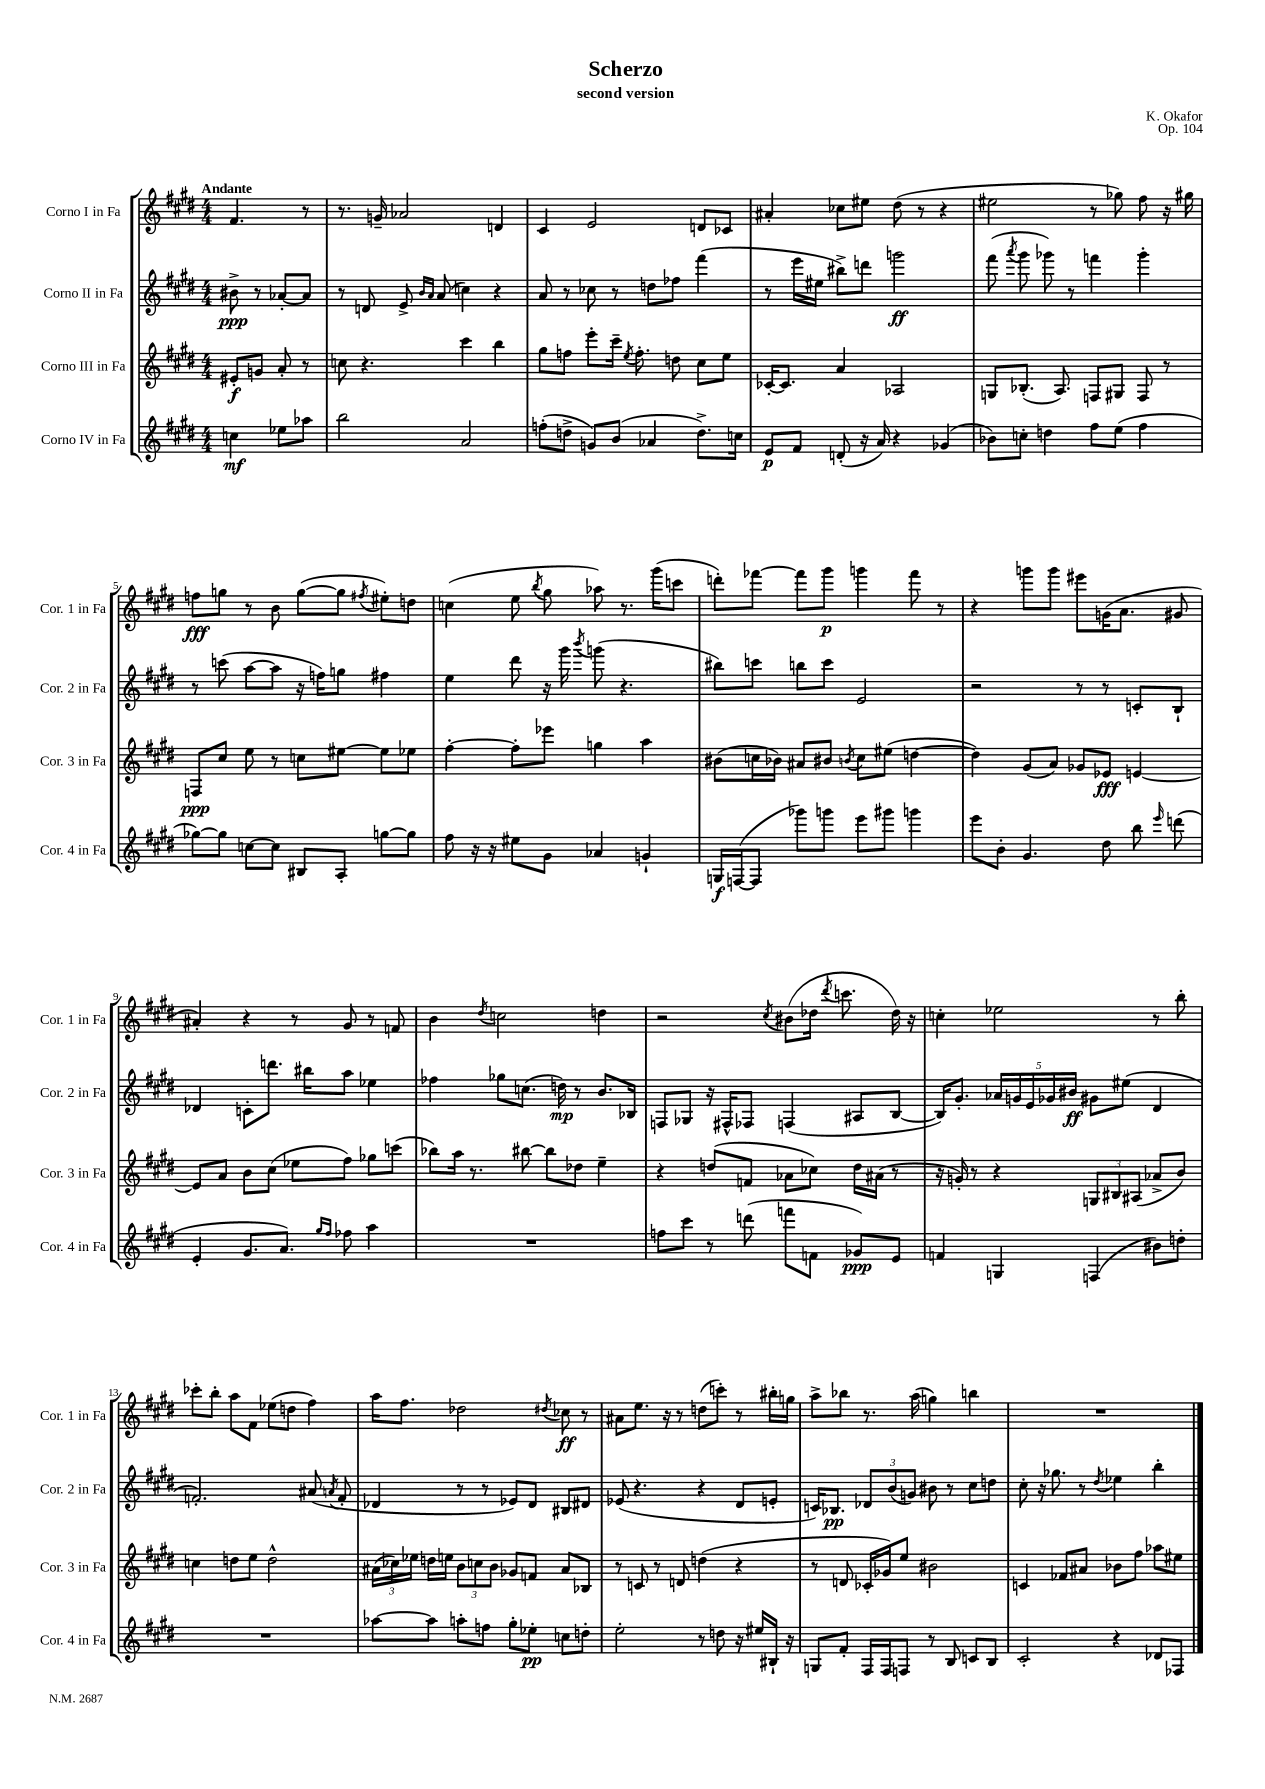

**kern	**dynam	**kern	**dynam	**kern	**dynam	**kern	**dynam
*part4	*part4	*part3	*part3	*part2	*part2	*part1	*part1
*staff4	*staff4	*staff3	*staff3	*staff2	*staff2	*staff1	*staff1
*I"Corno IV in Fa	*	*I"Corno III in Fa	*	*I"Corno II in Fa	*	*I"Corno I in Fa	*
*I'Cor. 4 in Fa	*	*I'Cor. 3 in Fa	*	*I'Cor. 2 in Fa	*	*I'Cor. 1 in Fa	*
*clefG2	*	*clefG2	*	*clefG2	*	*clefG2	*
*k[f#c#g#d#]	*	*k[f#c#g#d#]	*	*k[f#c#g#d#]	*	*k[f#c#g#d#]	*
*M4/4	*	*M4/4	*	*M4/4	*	*M4/4	*
=	=	=	=	=	=	=	=
!	!	!	!	!	!	!LO:TX:a:B:t=Andante	!
4ccn\	mf	8e#X'/L	f	8b#X^\	ppp	4.f#/	.
.	.	8gn/J	.	8r	.	.	.
8ee-X\L	.	8a'/	.	[8a-X'/L	.	.	.
8aa-X\J	.	8r	.	8a-/J]	.	8r	.
=1	=1	=1	=1	=1	=1	=1	=1
2bb\	.	8ccn\	.	8r	.	8.r	.
.	.	4.r	.	8dn/	.	.	.
.	.	.	.	.	.	16gn~/	.
.	.	.	.	8e^/	.	2a-X/	.
.	.	.	.	16qqb/LL	.	.	.
.	.	.	.	16qqa/JJ	.	.	.
.	.	.	.	(8a/	.	.	.
2a/	.	4ccc#\	.	4ccn\)	.	.	.
.	.	4bb\	.	4r	.	4dn/	.
=2	=2	=2	=2	=2	=2	=2	=2
(8ffn'\L	.	8gg#\L	.	8a/	.	4c#/	.
8ddn^\J	.	8ffn\J	.	8r	.	.	.
8gn/L)	.	8eee'\L	.	8cc-X\	.	2e/	.
(8b/J	.	16ccc#~\Jk	.	8r	.	.	.
.	.	8qee/	.	.	.	.	.
.	.	8.ff'\	.	.	.	.	.
4a-X/	.	.	.	8ddn\L	.	.	.
.	.	8ddn\	.	8ff-X\J	.	.	.
8.dd^\L)	.	8cc#\L	.	(4fff#\	.	8dn/L	.
.	.	8ee\J	.	.	.	8c-X/J	.
16ccn\Jk	.	.	.	.	.	.	.
=3	=3	=3	=3	=3	=3	=3	=3
8e/L	p	[16c-X'/KL	.	8r	.	4a#X'/	.
.	.	8.c-/J]	.	.	.	.	.
8f#/J	.	.	.	16eee\LL	.	.	.
.	.	.	.	16ee#X\JJ	.	.	.
(8dn'/	.	4a/	.	8bb#X^\L)	.	8cc-X\L	.
16r	.	.	.	8dddn\J	.	8ee#X\J	.
16a/)	.	.	.	.	.	.	.
4r	.	2A-X/	.	2gggn\	ff	(8dd#\	.
.	.	.	.	.	.	8r	.
(4g-X/	.	.	.	.	.	4r	.
=4	=4	=4	=4	=4	=4	=4	=4
8b-X\L)	.	8Gn/L	.	(8fff#\	.	2ee#X\	.
.	.	.	.	8qaaa/	.	.	.
8ccn'\J	.	(8.B-X'/J	.	8ggg#\	.	.	.
4ddn\	.	.	.	8ggg-X\)	.	.	.
.	.	8.A/)	.	.	.	.	.
.	.	.	.	8r	.	.	.
8ff#\L	.	8Fn/L	.	4fffn\	.	8r	.
(8ee\J	.	8G#X/J	.	.	.	8gg-X\)	.
4ff#\	.	8F/	.	4ggg-'\	.	8ff#\	.
.	.	8r	.	.	.	16r	.
.	.	.	.	.	.	16gg#X\	.
!!LO:LB:g=z
=5	=5	=5	=5	=5	=5	=5	=5
[8gg-X\L)	.	8Fn/L	ppp	8r	.	8ffn\L	fff
8gg-\J]	.	8cc#/J	.	(8cccn\	.	8ggn\J	.
[8ccn\L	.	8ee\	.	[8aa\L	.	8r	.
8cc\J]	.	8r	.	8aa\J]	.	8b\	.
8B#X/L	.	8ccn\L	.	16r	.	([8gg\L	.
.	.	.	.	16ffn\KL)	.	.	.
8A'/J	.	[8ee#X\J	.	8ggn\J	.	8gg\J]	.
.	.	.	.	.	.	8qff#X/	.
[8ggn\L	.	8ee#\L]	.	4ff#X\	.	8ee#X'\L)	.
8gg\J]	.	8ee-X\J	.	.	.	8ddn\J	.
=6	=6	=6	=6	=6	=6	=6	=6
8ff#\	.	[4ff#'\	.	4ee\	.	(4ccn\	.
16r	.	.	.	.	.	.	.
16r	.	.	.	.	.	.	.
8ee#X\L	.	8ff#'\L]	.	8ddd#\	.	8ee\	.
.	.	.	.	.	.	8qbb/	.
8g#\J	.	8eee-X\J	.	16r	.	8gg#\	.
.	.	.	.	16ggg#\	.	.	.
.	.	.	.	8qbbb/	.	.	.
4a-X/	.	4ggn\	.	(8gggn\	.	8aa-X\)	.
.	.	.	.	4.r	.	8.r	.
4gn`/	.	4aa\	.	.	.	.	.
.	.	.	.	.	.	(16ggg#\KL	.
.	.	.	.	.	.	8cccn\J	.
=7	=7	=7	=7	=7	=7	=7	=7
16Gn/LL	f	(8b#X\L	.	8bb#X\L)	.	8dddn'\L)	.
([16Fn/J	.	.	.	.	.	.	.
8F/J]	.	16ccn\L	.	8cccn\J	.	[8fff-X\J	.
.	.	16b-X\JJ)	.	.	.	.	.
8ggg-X\L)	.	8a#X/L	.	8bbn\L	.	8fff-\L]	.
8gggn\J	.	8b#X/J	.	8ccc\J	.	8ggg#\J	p
.	.	8qbn/	.	.	.	.	.
8eee\L	.	8cc\L	.	2e/	.	4gggn\	.
8ggg#X\J	.	(8ee#X\J	.	.	.	.	.
4gggn\	.	[4ddn\	.	.	.	8fff-\	.
.	.	.	.	.	.	8r	.
=8	=8	=8	=8	=8	=8	=8	=8
8eee\L	.	4dd\])	.	2r	.	4r	.
8b'\J	.	.	.	.	.	.	.
4.g#/	.	(8g#/L	.	.	.	8gggn\L	.
.	.	8a/J)	.	.	.	8ggg\J	.
.	.	8g-X/L	.	8r	.	8eee#X\L	.
8dd#\	.	8e-X/J	fff	8r	.	(16gn\K	.
.	.	.	.	.	.	8.a\J	.
8bb\	.	[4en/	.	8cn'/L	.	.	.
16qqeee/	.	.	.	.	.	.	.
(8dddn\	.	.	.	8B`/J	.	8g#X/	.
!!LO:LB:g=z
=9	=9	=9	=9	=9	=9	=9	=9
4e'/	.	8e/L]	.	4d-X/	.	4a#X'/)	.
.	.	8a/J	.	.	.	.	.
8.g#/L	.	8b\L	.	8cn'\L	.	4r	.
.	.	(8cc#\J	.	8.dddn\J	.	.	.
8.a/J)	.	.	.	.	.	.	.
.	.	8ee-X\L	.	.	.	8r	.
.	.	.	.	16bb#X\KL	.	.	.
16qqgg#/LL	.	.	.	.	.	.	.
16qqff#/JJ	.	.	.	.	.	.	.
8ff-X\	.	8ff#\J)	.	8aa\J	.	8g#/	.
4aa\	.	8gg-X\L	.	4ee-X\	.	8r	.
.	.	(8cccn\J	.	.	.	8fn/	.
=10	=10	=10	=10	=10	=10	=10	=10
1r	.	8bb-X\L)	.	4ff-X\	.	4b\	.
.	.	16aa\Jk	.	.	.	.	.
.	.	8.r	.	.	.	.	.
.	.	.	.	.	.	8qdd#/	.
.	.	.	.	8gg-X\L	.	2ccn\	.
.	.	[8bb#X\	.	(8.ccn\J	.	.	.
.	.	8bb#\L]	.	.	.	.	.
.	.	.	.	16ddn\)	mp	.	.
.	.	8dd-X\J	.	8r	.	.	.
.	.	4ee~\	.	8.b/L	.	4ddn\	.
.	.	.	.	16B-X/Jk	.	.	.
=11	=11	=11	=11	=11	=11	=11	=11
8ffn\L	.	4r	.	8Fn/L	.	2r	.
8ccc#\J	.	.	.	8G-X/J	.	.	.
8r	.	(8ddn/L	.	16r	.	.	.
.	.	.	.	16F#X^^/KL	.	.	.
(8dddn\	.	8fn/J	.	8F-X/J	.	.	.
.	.	.	.	.	.	8qcc#/	.
8fffn\L	.	8a-X\L	.	(4Fn/	.	(8b#X\L	.
8fn\J	.	8cc-X\J)	.	.	.	16dd-X\Jk	.
.	.	.	.	.	.	8qddd#/	.
.	.	.	.	.	.	8.cccn\	.
8g-X/L)	ppp	16dd\LL	.	8A#X/L	.	.	.
.	.	(16a#X\JJ	.	.	.	.	.
8e/J	.	8r	.	[8B/J	.	16dd-\)	.
.	.	.	.	.	.	16r	.
=12	=12	=12	=12	=12	=12	=12	=12
4fn/	.	16r	.	16B/KL])	.	4ccn'\	.
.	.	16gn'/)	.	8.g#'/J	.	.	.
.	.	8r	.	.	.	.	.
4Gn/	.	4r	.	20a-X/LL	.	2ee-X\	.
.	.	.	.	20gn/	.	.	.
.	.	.	.	20e/	.	.	.
.	.	.	.	20g-X/	.	.	.
.	.	.	.	20b#X/JJ	ff	.	.
(4Fn/	.	12Gn/L	.	8g#X\L	.	.	.
.	.	12B#X/	.	.	.	.	.
.	.	.	.	(8ee#X\J	.	.	.
.	.	(12A#X/J	.	.	.	.	.
8b#X\L)	.	8a-X^/L	.	4d#/	.	8r	.
8ddn'\J	.	8b/J)	.	.	.	8bb'\	.
!!LO:LB:g=z
=13	=13	=13	=13	=13	=13	=13	=13
1r	.	4ccn\	.	2.fn'/)	.	8ccc-X'\L	.
.	.	.	.	.	.	8bb'\J	.
.	.	8ddn\L	.	.	.	8aa\L	.
.	.	8ee\J	.	.	.	8f#\J	.
.	.	2dd^^\	.	.	.	(8ee-X\L	.
.	.	.	.	.	.	8ddn\J	.
.	.	.	.	(8a#X/	.	4ff#\)	.
.	.	.	.	8qan/	.	.	.
.	.	.	.	8f'/	.	.	.
=14	=14	=14	=14	=14	=14	=14	=14
[8aa-X\L	.	(24a#X\LL	.	4d-X/	.	16aa\KL	.
.	.	24cc-X\)	.	.	.	.	.
.	.	.	.	.	.	8.ff#\J	.
.	.	24ee-X\JJ	.	.	.	.	.
8aa-\J]	.	16ddn\LL	.	.	.	.	.
.	.	16een\JJ	.	.	.	.	.
8aan'\L	.	12b\L	.	8r	.	2dd-X\	.
.	.	12ccn\	.	.	.	.	.
8ffn\J	.	.	.	8r	.	.	.
.	.	12b\J	.	.	.	.	.
8gg#'\L	.	8g-X/L	.	8e-X/L)	.	.	.
8ee-X'\J	pp	8fn/J	.	8d-/J	.	.	.
.	.	.	.	.	.	8qdd#X/	.
8ccn\L	.	8a#/L	.	8B#X/L	.	8cc-X\	ff
8ddn'\J	.	8B-X/J	.	8d#X/J	.	8r	.
=15	=15	=15	=15	=15	=15	=15	=15
2ee'\	.	8r	.	(8e-X/	.	8a#X\L	.
.	.	8cn/	.	4.r	.	8.ee\J	.
.	.	8r	.	.	.	.	.
.	.	.	.	.	.	16r	.
.	.	8dn/	.	.	.	8r	.
8r	.	(4ddn\	.	4r	.	(8ddn\L	.
8ddn\	.	.	.	.	.	8cccn'\J)	.
16r	.	4r	.	8d#/L	.	8r	.
16ee#X/LL	.	.	.	.	.	.	.
16B#X`/JJ	.	.	.	8en'/J	.	16bb#X'\LL	.
16r	.	.	.	.	.	16ggn\JJ	.
=16	=16	=16	=16	=16	=16	=16	=16
8Gn/L	.	8r	.	16cn/KL)	.	8aa^\L	.
.	.	.	.	8.B-X/J	pp	.	.
8f#'/J	.	8dn/	.	.	.	8bb-X\J	.
16F#/LL	.	16c-X'/LL	.	12d-X/L	.	8.r	.
16F#/J	.	16g-X/J)	.	.	.	.	.
.	.	.	.	(12b/	.	.	.
8Fn/J	.	8ee/J	.	.	.	.	.
.	.	.	.	12gn/J)	.	.	.
.	.	.	.	.	.	(16aa\	.
8r	.	2b#X\	.	8b#X\	.	4ggn\)	.
8B/	.	.	.	8r	.	.	.
8cn/L	.	.	.	8cc#\L	.	4bbn\	.
8B/J	.	.	.	8ddn\J	.	.	.
=17	=17	=17	=17	=17	=17	=17	=17
2c#'/	.	4cn/	.	8cc#'\	.	1r	.
.	.	.	.	16r	.	.	.
.	.	.	.	8.gg-X\	.	.	.
.	.	8f-X/L	.	.	.	.	.
.	.	8a#X/J	.	8r	.	.	.
.	.	.	.	8qdd#/	.	.	.
4r	.	8b-X\L	.	4ee-X\	.	.	.
.	.	8ff#\J	.	.	.	.	.
8d-X/L	.	8aa-X\L	.	4bb'\	.	.	.
8F-X/J	.	8ee#X\J	.	.	.	.	.
==	==	==	==	==	==	==	==
*-	*-	*-	*-	*-	*-	*-	*-
